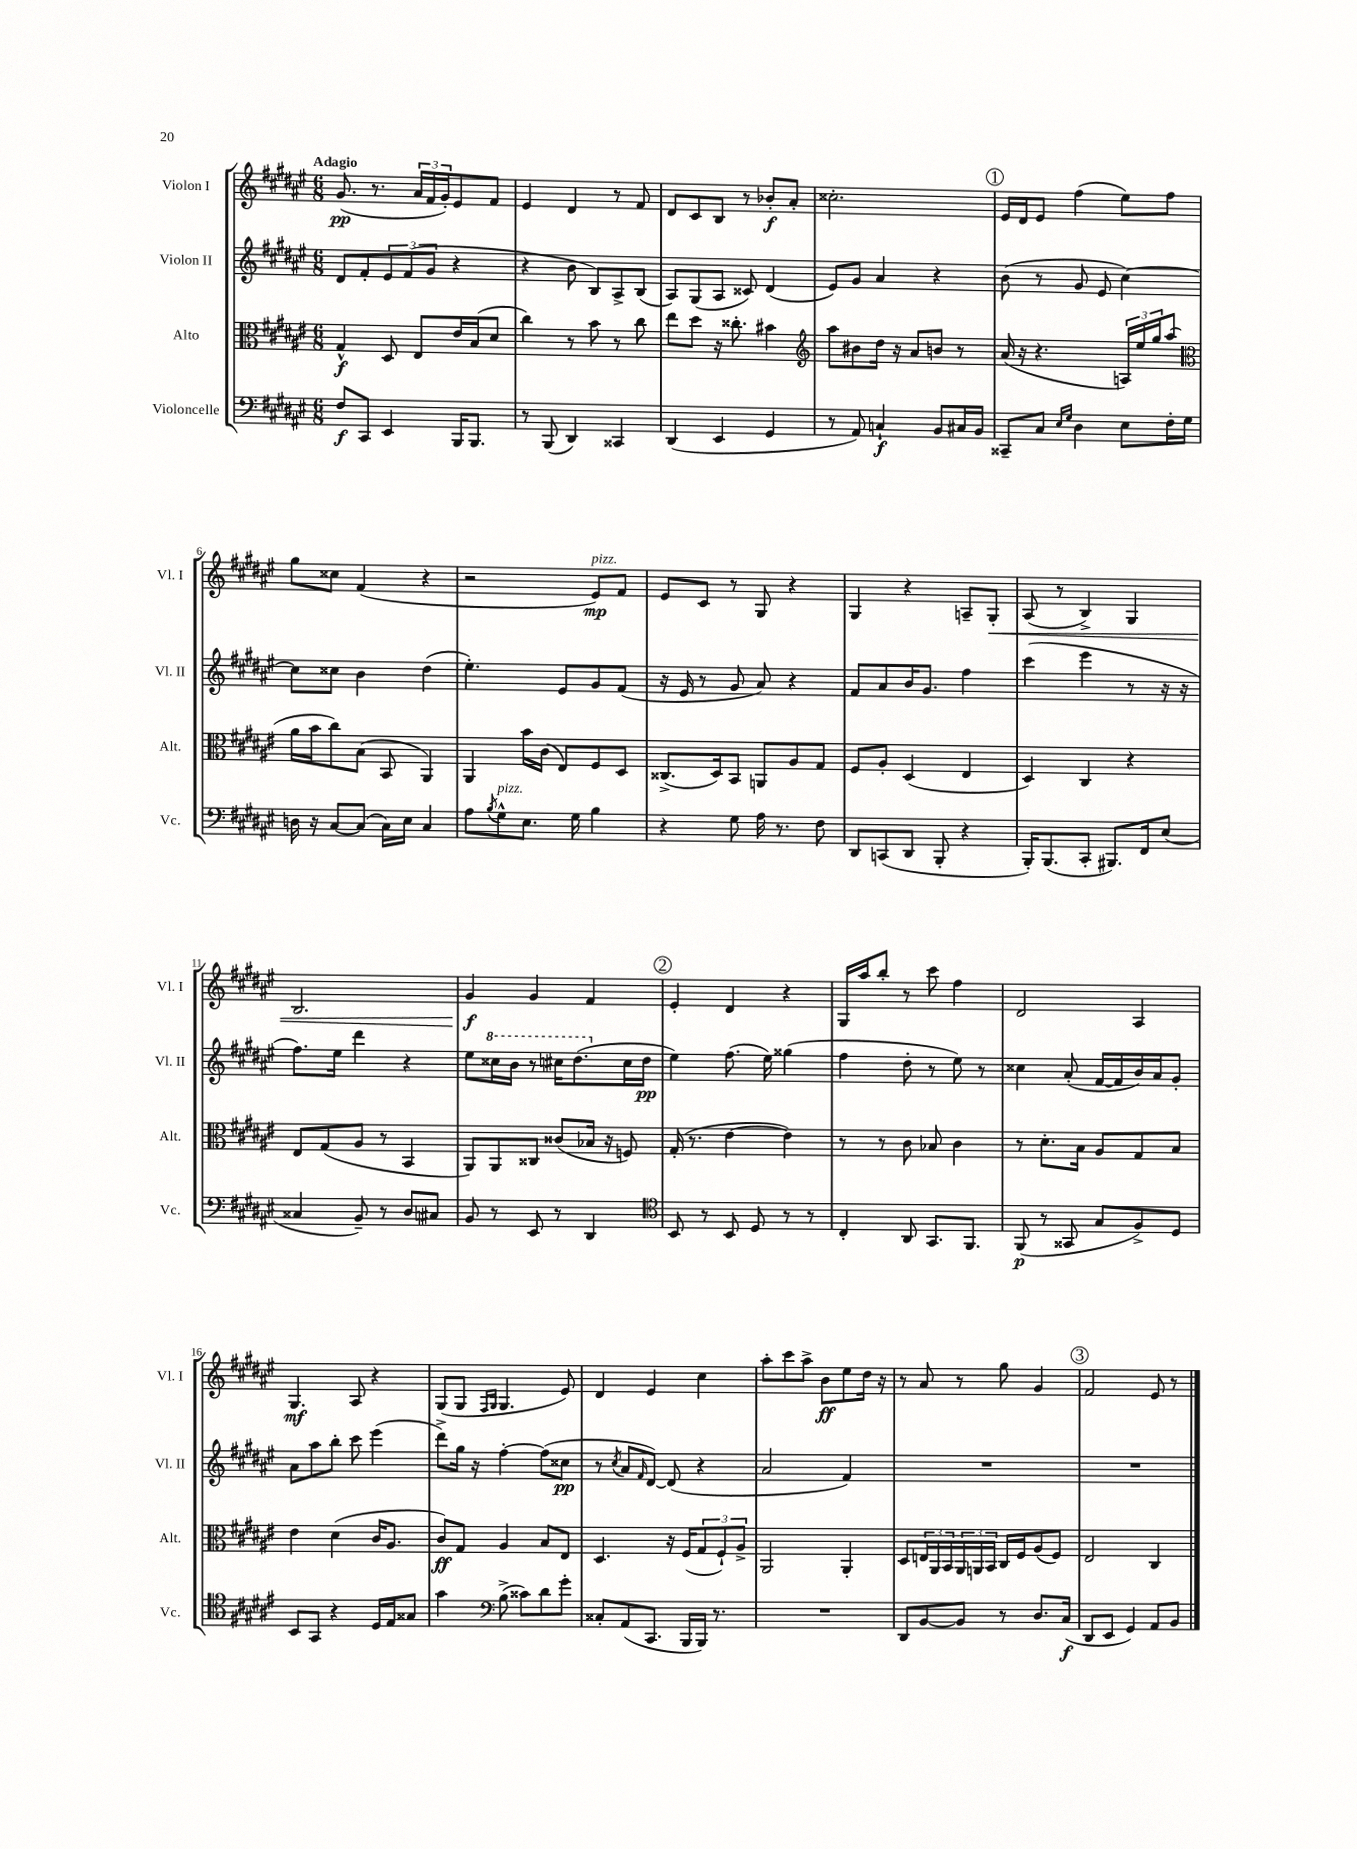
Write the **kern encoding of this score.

**kern	**dynam	**kern	**dynam	**kern	**dynam	**kern	**dynam
*part4	*part4	*part3	*part3	*part2	*part2	*part1	*part1
*staff4	*staff4	*staff3	*staff3	*staff2	*staff2	*staff1	*staff1
*I"Violoncelle	*	*I"Alto	*	*I"Violon II	*	*I"Violon I	*
*I'Vc.	*	*I'Alt.	*	*I'Vl. II	*	*I'Vl. I	*
*clefF4	*	*clefC3	*	*clefG2	*	*clefG2	*
*k[f#c#g#d#a#e#]	*	*k[f#c#g#d#a#e#]	*	*k[f#c#g#d#a#e#]	*	*k[f#c#g#d#a#e#]	*
*M6/8	*	*M6/8	*	*M6/8	*	*M6/8	*
=1	=1	=1	=1	=1	=1	=1	=1
!	!	!	!	!	!	!LO:TX:a:B:t=Adagio	!
8F#/L	f	4G#^^/	f	8d#/L	.	(8.g#/	pp
8CC#/J	.	.	.	8f#'/	.	.	.
.	.	.	.	.	.	8.r	.
4EE#/	.	8D#/	.	12e#/	.	.	.
.	.	.	.	(12f#/	.	.	.
.	.	8E#/L	.	.	.	24a#/LL	.
.	.	.	.	12g#/J	.	24f#/	.
.	.	.	.	.	.	24g#'/J)	.
16BBB/KL	.	16e#/L	.	4r	.	8e#/	.
8.BBB/J	.	(16B/J	.	.	.	.	.
.	.	8d#/J	.	.	.	8f#/J	.
=2	=2	=2	=2	=2	=2	=2	=2
8r	.	4cc#\)	.	4r	.	4e#/	.
(8BBB/	.	.	.	.	.	.	.
4DD#/)	.	8r	.	8b\	.	4d#/	.
.	.	8b\	.	8B/L)	.	.	.
4CC##X/	.	8r	.	8A#^/	.	8r	.
.	.	8cc#\	.	(8B/J	.	8f#/	.
=3	=3	=3	=3	=3	=3	=3	=3
(4DD#/	.	8ee#\L	.	8A#/L)	.	8d#/L	.
.	.	8dd#\J	.	(8G#/	.	8c#/	.
4EE#/	.	16r	.	8A#/J	.	8B/J	.
.	.	8.cc##X'\	.	.	.	.	.
.	.	.	.	8c##X/)	.	8r	.
4GG#/	.	4b#X\	.	(4d#/	.	8b-X'/L	f
.	.	.	.	.	.	8a#'/J	.
=4	=4	=4	=4	=4	=4	=4	=4
*	*	*clefG2	*	*	*	*	*
8r	.	8aa#\L	.	8e#/L)	.	2.cc##X'\	.
8AA#/)	.	8b#X\	.	8g#/J	.	.	.
4Cn`/	f	16dd#\Jk	.	4a#/	.	.	.
.	.	16r	.	.	.	.	.
.	.	8a#/L	.	.	.	.	.
8BB/L	.	8bn/J	.	4r	.	.	.
16C#X/L	.	8r	.	.	.	.	.
16BB/JJ	.	.	.	.	.	.	.
!!LO:REH:place=s1:t=1
=5	=5	=5	=5	=5	=5	=5	=5
8CC##X~/L	.	(16a#/	.	(8b\	.	16e#/LL	.
.	.	16r	.	.	.	16d#/J	.
8C#/J	.	4.r	.	8r	.	8e#/J	.
16qqE#/LL	.	.	.	.	.	.	.
16qqG#/JJ	.	.	.	.	.	.	.
4D#\	.	.	.	8g#/	.	(4ff#\	.
.	.	.	.	8e#/	.	.	.
8E#\L	.	24An/LL)	.	[4cc#\)	.	8ee#\L)	.
.	.	24ee#/	.	.	.	.	.
.	.	24gg#/J	.	.	.	.	.
16F#'\L	.	(8aa#/J	.	.	.	8ff#\J	.
16G#\JJ	.	.	.	.	.	.	.
!!LO:LB:g=z
=6	=6	=6	=6	=6	=6	=6	=6
*	*	*clefC3	*	*	*	*	*
16Dn\	.	16a#\LL	.	8cc#\L]	.	8gg#\L	.
16r	.	16b\J	.	.	.	.	.
[8C#/L	.	8cc#\)	.	8cc##X\J	.	8cc##X\J	.
(8C#/J]	.	(8B\J	.	4b\	.	(4f#/	.
16C#\LL)	.	8BB/	.	.	.	.	.
16E#\JJ	.	.	.	.	.	.	.
4C#/	.	4AA#/)	.	(4dd#\	.	4r	.
=7	=7	=7	=7	=7	=7	=7	=7
8A#\L	.	4AA#/	.	4.ee#'\)	.	2r	.
8qB/	.	.	.	.	.	.	.
!LO:TX:a:i:t=pizz.	!	!	!	!	!	!	!
8G#^^\	.	.	.	.	.	.	.
8.E#\J	.	16b\LL	.	.	.	.	.
.	.	(16c#\JJ	.	.	.	.	.
.	.	8E#/L)	.	8e#/L	.	.	.
16G#\	.	.	.	.	.	.	.
!	!	!	!	!	!	!LO:TX:a:i:t=pizz.	!
4B\	.	8F#/	.	8g#/	.	8e#/L)	mp
.	.	8D#/J	.	(8f#/J	.	8f#/J	.
=8	=8	=8	=8	=8	=8	=8	=8
4r	.	(8.C##X^/L	.	16r	.	8e#/L	.
.	.	.	.	16e#/	.	.	.
.	.	.	.	8r	.	8c#/J	.
.	.	16D#/k)	.	.	.	.	.
8G#\	.	8BB/J	.	8g#/	.	8r	.
16A#\	.	8AAn/L	.	8a#/)	.	8G#/	.
8.r	.	.	.	.	.	.	.
.	.	8A#/	.	4r	.	4r	.
8F#\	.	8G#/J	.	.	.	.	.
=9	=9	=9	=9	=9	=9	=9	=9
8DD#/L	.	8F#/L	.	8f#/L	.	4G#/	.
(8CCn/	.	8A#'/J	.	8a#/	.	.	.
8DD#/J	.	(4D#/	.	16b/K	.	4r	.
.	.	.	.	8.g#/J	.	.	.
8BBB'/	.	.	.	.	.	.	.
4r	.	4E#/	.	4ff#\	.	8An~/L	.
!	!	!	!	!	!	!	!LO:HP:b
.	.	.	.	.	.	8G#'/J	<
=10	=10	=10	=10	=10	=10	=10	=10
16BBB'/KL)	.	4D#/)	.	(4ccc#\	.	(8A#/	.
(8.BBB/	.	.	.	.	.	.	.
.	.	.	.	.	.	8r	.
8CC#'/J	.	4C#/	.	4eee#\	.	4B^/)	.
8.BBB#X/L)	.	.	.	.	.	.	.
.	.	4r	.	8r	.	4G#/	.
16FF#/k	.	.	.	.	.	.	.
(8E#/J	.	.	.	16r	.	.	.
.	.	.	.	16r	.	.	.
!!LO:LB:g=z
=11	=11	=11	=11	=11	=11	=11	=11
4C##X/	.	8E#/L	.	8.ff#\L)	.	2.B/	.
.	.	(8G#/	.	.	.	.	.
.	.	.	.	16ee#\Jk	.	.	.
8BB~/)	.	8A#/J	.	4ddd#\	.	.	.
8r	.	8r	.	.	.	.	.
8D#/L	.	4BB/	.	4r	.	.	.
8C#X/J	.	.	.	.	.	.	.
=12	=12	=12	=12	=12	=12	=12	=12
8BB/	.	8AA#/L)	.	8ee#\L	.	4g#/	f
*	*	*	*	*8va	*	*	*
8r	.	8AA#/	.	16ccc##X\L	.	.	.
.	.	.	.	16bb\JJ	.	.	.
8EE#/	.	8C##X/J	.	8r	.	4g#/	[
8r	.	(8c##X/L	.	16ccc#X\KL	.	.	.
.	.	.	.	(8.ddd#\	.	.	.
4DD#/	.	16B-X/Jk	.	.	.	4f#/	.
.	.	16r	.	.	.	.	.
*	*	*	*	*X8va	*	*	*
.	.	8Fn/)	.	16cc#\L	.	.	.
.	.	.	.	16dd#\JJ	pp	.	.
!!LO:REH:place=s1:t=2
=13	=13	=13	=13	=13	=13	=13	=13
*clefC4	*	*	*	*	*	*	*
8BB/	.	(16G#'/	.	4ee#\)	.	4e#'/	.
.	.	8.r	.	.	.	.	.
8r	.	.	.	.	.	.	.
8BB/	.	[4e#\	.	(8.ff#\	.	4d#/	.
8D#/	.	.	.	.	.	.	.
.	.	.	.	16ee#\)	.	.	.
8r	.	4e#\])	.	(4gg##X\	.	4r	.
8r	.	.	.	.	.	.	.
=14	=14	=14	=14	=14	=14	=14	=14
4C#'/	.	8r	.	4ff#\	.	16G#/LL	.
.	.	.	.	.	.	16aa#/J	.
.	.	8r	.	.	.	8bb'/J	.
8AA#/	.	8c#\	.	8dd#'\	.	8r	.
8.GG#/L	.	8B-X/	.	8r	.	8ccc#\	.
.	.	4c#\	.	8ee#\)	.	4ff#\	.
8.FF#/J	.	.	.	.	.	.	.
.	.	.	.	8r	.	.	.
=15	=15	=15	=15	=15	=15	=15	=15
(8FF#/	p	8r	.	4cc##X\	.	2d#/	.
8r	.	8.d#'\L	.	.	.	.	.
8GG##X/	.	.	.	(8a#'/	.	.	.
.	.	16B\Jk	.	.	.	.	.
8G#/L	.	8A#/L	.	[16f#/LL	.	.	.
.	.	.	.	16f#/]	.	.	.
8F#^/)	.	8G#/	.	16b/)	.	4A#/	.
.	.	.	.	16a#/J	.	.	.
8D#/J	.	8B/J	.	8g#'/J	.	.	.
!!LO:LB:g=z
=16	=16	=16	=16	=16	=16	=16	=16
8BB/L	.	4e#\	.	8a#\L	.	4.G#/	mf
8GG#/J	.	.	.	8aa#\	.	.	.
4r	.	(4d#\	.	8bb'\J	.	.	.
.	.	.	.	8ccc#\	.	8A#/	.
16D#/LL	.	16c#/KL	.	(4eee#\	.	4r	.
16E#/J	.	8.A#/J	.	.	.	.	.
8G##X/J	.	.	.	.	.	.	.
=17	=17	=17	=17	=17	=17	=17	=17
4g#\	.	8c#/L)	ff	8ddd#^\L)	.	(8G#/L	.
.	.	8G#/J	.	16gg#\Jk	.	8G#/J	.
.	.	.	.	16r	.	.	.
*clefF4	*	*	*	*	*	*	*
.	.	.	.	.	.	16qqF#/LL	.
.	.	.	.	.	.	16qqG#/JJ	.
(8B^\	.	4A#/	.	[4ff#'\	.	4.G#/	.
8c##X\L)	.	.	.	.	.	.	.
8d#\	.	8B/L	.	(8ff#\L]	.	.	.
8g#'\J	.	8E#/J	.	8cc##X\J	pp	8e#/)	.
=18	=18	=18	=18	=18	=18	=18	=18
8C##X'/L	.	4.D#/	.	8r	.	4d#/	.
.	.	.	.	8qcc#/	.	.	.
(8AA#/	.	.	.	8a#/L	.	.	.
.	.	.	.	16qqf#/	.	.	.
8.CC#/J	.	.	.	[8d#/J)	.	4e#/	.
.	.	16r	.	(8d#/]	.	.	.
16BBB/LL	.	(16F#/KL	.	.	.	.	.
16BBB/JJ)	.	12G#/	.	4r	.	4cc#\	.
8.r	.	.	.	.	.	.	.
.	.	12F#`/)	.	.	.	.	.
.	.	12A#^/J	.	.	.	.	.
=19	=19	=19	=19	=19	=19	=19	=19
2.r	.	2AA#/	.	2a#/	.	8aa#'\L	.
.	.	.	.	.	.	8ccc#\	.
.	.	.	.	.	.	8aa#^\J	.
.	.	.	.	.	.	8b\L	ff
.	.	4AA#'/	.	4f#/)	.	8ee#\	.
.	.	.	.	.	.	16dd#\Jk	.
.	.	.	.	.	.	16r	.
=20	=20	=20	=20	=20	=20	=20	=20
8DD#/L	.	8D#/L	.	2.r	.	8r	.
[8BB/	.	24En/L	.	.	.	8a#/	.
.	.	24AA#/	.	.	.	.	.
.	.	24BB/	.	.	.	.	.
8BB/J]	.	24AA#/	.	.	.	8r	.
.	.	24AAn/	.	.	.	.	.
.	.	24BB/JJ	.	.	.	.	.
8r	.	16C#/LL	.	.	.	8gg#\	.
.	.	16F#/J	.	.	.	.	.
8.D#/L	.	(8A#/	.	.	.	4g#/	.
.	.	8F#/J)	.	.	.	.	.
(16C#/Jk	f	.	.	.	.	.	.
!!LO:REH:place=s1:t=3
=21	=21	=21	=21	=21	=21	=21	=21
8DD#/L	.	2E#/	.	2.r	.	2f#/	.
8EE#/J	.	.	.	.	.	.	.
4GG#/)	.	.	.	.	.	.	.
8AA#/L	.	4C#/	.	.	.	8e#/	.
8BB/J	.	.	.	.	.	8r	.
==	==	==	==	==	==	==	==
*-	*-	*-	*-	*-	*-	*-	*-
